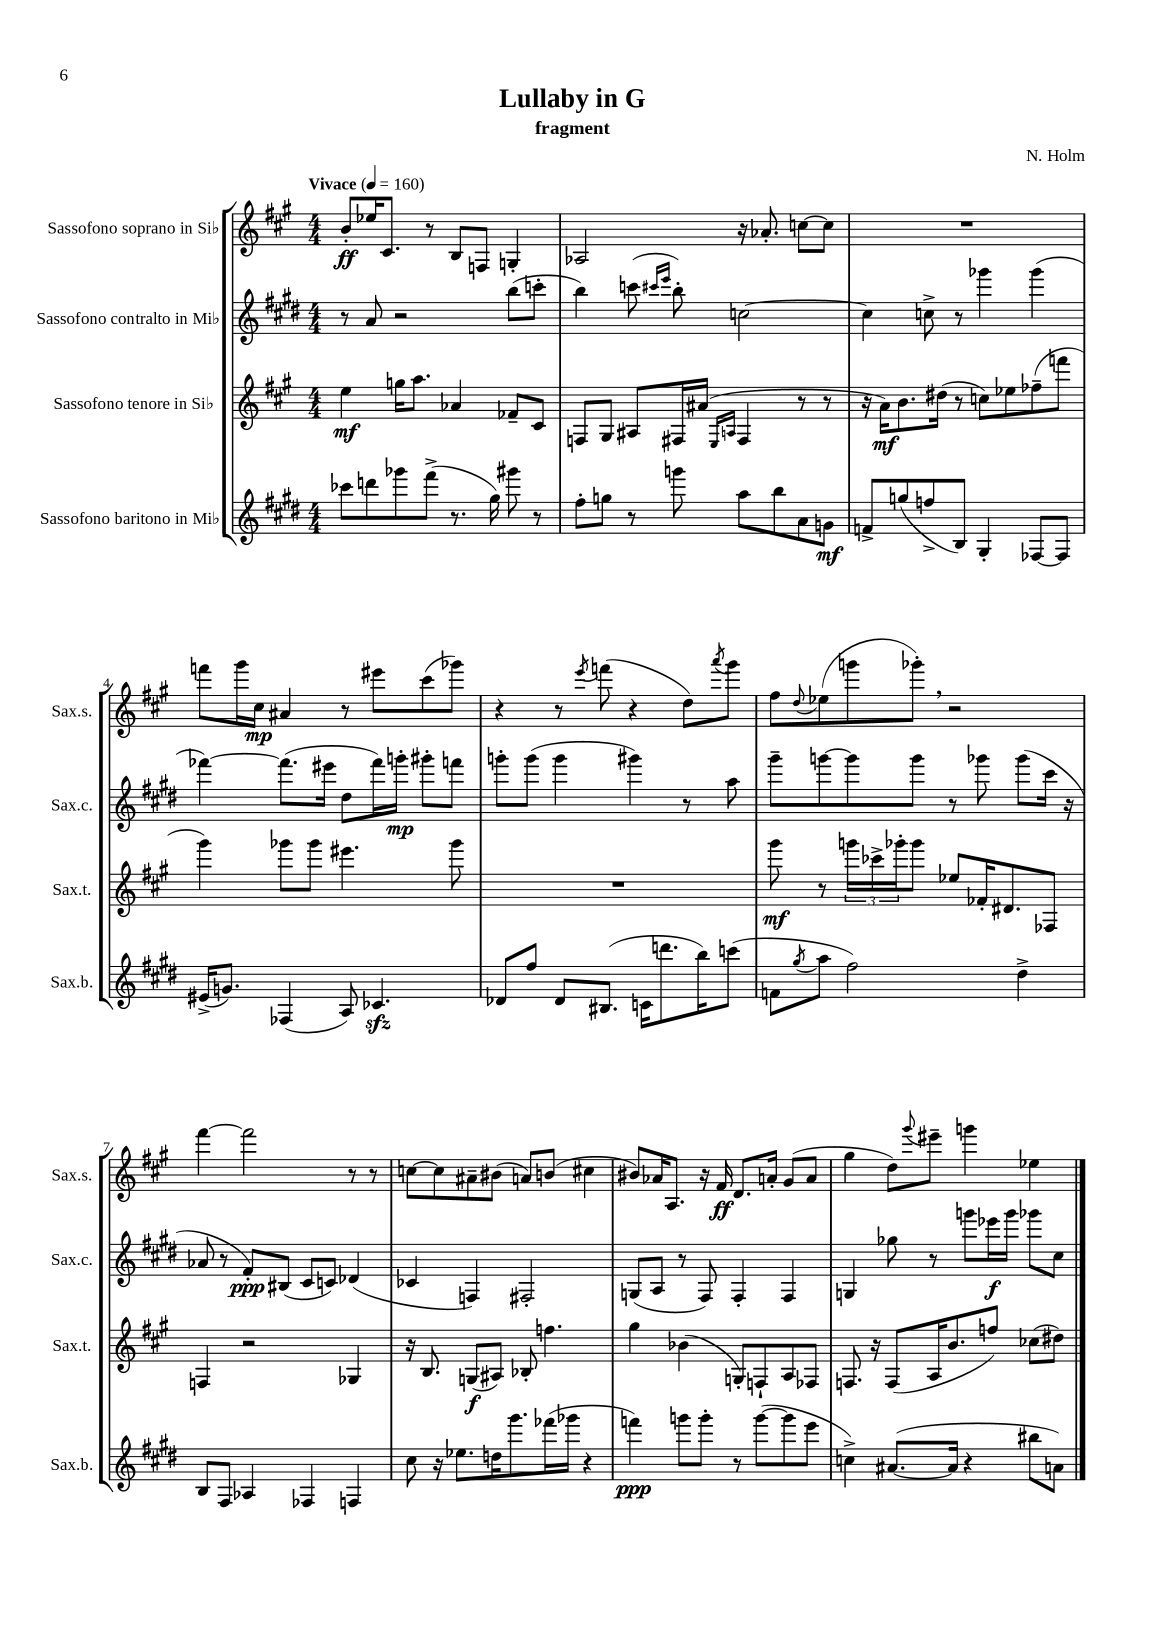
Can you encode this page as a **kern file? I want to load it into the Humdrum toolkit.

**kern	**dynam	**kern	**dynam	**kern	**dynam	**kern	**dynam
*part4	*part4	*part3	*part3	*part2	*part2	*part1	*part1
*staff4	*staff4	*staff3	*staff3	*staff2	*staff2	*staff1	*staff1
*I"Sassofono baritono in Mi♭	*	*I"Sassofono tenore in Si♭	*	*I"Sassofono contralto in Mi♭	*	*I"Sassofono soprano in Si♭	*
*I'Sax.b.	*	*I'Sax.t.	*	*I'Sax.c.	*	*I'Sax.s.	*
*clefG2	*	*clefG2	*	*clefG2	*	*clefG2	*
*k[f#c#g#d#]	*	*k[f#c#g#]	*	*k[f#c#g#d#]	*	*k[f#c#g#]	*
*M4/4	*	*M4/4	*	*M4/4	*	*M4/4	*
*MM160	*	*MM160	*	*MM160	*	*MM160	*
=1	=1	=1	=1	=1	=1	=1	=1
!	!	!	!	!	!	!LO:TX:a:B:t=Vivace	!
8ccc-X\L	.	4ee\	mf	8r	.	8b'/L	ff
8dddn\	.	.	.	8a/	.	16ee-X/K	.
.	.	.	.	.	.	8.c#/J	.
8ggg-X\	.	16ggn\KL	.	2r	.	.	.
.	.	8.aa\J	.	.	.	.	.
(8fff#^\J	.	.	.	.	.	8r	.
8.r	.	4a-X/	.	.	.	8B/L	.
.	.	.	.	.	.	8Fn/J	.
16gg#\)	.	.	.	.	.	.	.
8ggg#X\	.	8f-X~/L	.	(8bb\L	.	4Gn'/	.
8r	.	8c#/J	.	8cccn'\J	.	.	.
=2	=2	=2	=2	=2	=2	=2	=2
8ff#'\L	.	8Fn/L	.	4bb\)	.	2A-X/	.
8ggn\J	.	8G#/J	.	.	.	.	.
8r	.	8A#X/L	.	(8cccn\	.	.	.
.	.	.	.	16qqccc#X/LL	.	.	.
.	.	.	.	16qqeee/JJ	.	.	.
8gggn\	.	16F#X/L	.	8bb'\)	.	.	.
.	.	(16a#X/JJ	.	.	.	.	.
.	.	16qqE/LL	.	.	.	.	.
.	.	16qqAn/JJ	.	.	.	.	.
8aa\L	.	4F#/	.	[2ccn\	.	16r	.
.	.	.	.	.	.	8.a-X'/	.
8bb\	.	.	.	.	.	.	.
8a\	.	8r	.	.	.	[8ccn\L	.
8gn\J	mf	8r	.	.	.	8cc\J]	.
=3	=3	=3	=3	=3	=3	=3	=3
8fn^/L	.	16r	.	4cc\]	.	1r	.
.	.	16a\KL)	mf	.	.	.	.
(8ggn/	.	8.b\	.	.	.	.	.
8ffn^/	.	.	.	8ccn^\	.	.	.
.	.	(16dd#X\Jk	.	.	.	.	.
8B/J)	.	8r	.	8r	.	.	.
4G#'/	.	8ccn\L)	.	4ggg-X\	.	.	.
.	.	8ee-X\	.	.	.	.	.
[8F-X/L	.	(8ff-X~\	.	(4ggg-\	.	.	.
8F-/J]	.	8fffn\J	.	.	.	.	.
!!LO:LB:g=z
=4	=4	=4	=4	=4	=4	=4	=4
(16e#X^/KL	.	4ggg#\)	.	[4fff-X\)	.	8fffn\L	.
8.gn/J)	.	.	.	.	.	.	.
.	.	.	.	.	.	16ggg#\L	.
.	.	.	.	.	.	16cc#\JJ	mp
(4F-X/	.	8ggg-X\L	.	(8.fff-\L]	.	4a#X/	.
.	.	8ggg-\J	.	.	.	.	.
.	.	.	.	16eee#X\Jk	.	.	.
8A/)	.	4.eee#X\	.	8dd#\L	.	8r	.
4.c-Xzz/	.	.	.	16fff-\L)	.	8eee#X\L	.
.	.	.	.	16gggn'\JJ	mp	.	.
.	.	.	.	8ggg#X'\L	.	(8ccc#\	.
.	.	8ggg-\	.	8fffn\J	.	8ggg-X\J)	.
=5	=5	=5	=5	=5	=5	=5	=5
8d-X/L	.	1r	.	8gggn'\L	.	4r	.
8ff#/J	.	.	.	(8ggg\J	.	.	.
8d-/L	.	.	.	4ggg\	.	8r	.
.	.	.	.	.	.	8qeee/	.
(8.B#X/J	.	.	.	.	.	(8fffn\	.
.	.	.	.	4ggg#X\)	.	4r	.
16cn\KL	.	.	.	.	.	.	.
8.dddn\	.	.	.	.	.	.	.
.	.	.	.	8r	.	8dd\L)	.
16bb\K)	.	.	.	.	.	.	.
.	.	.	.	.	.	8qaaa/	.
(8cccn\J	.	.	.	8aa\	.	8ggg#\J	.
=6	=6	=6	=6	=6	=6	=6	=6
8fn\L	.	8ggg#\	mf	8ggg#~\L	.	8ff#\L	.
8qgg#/	.	.	.	.	.	8qqdd/	.
8aa\J	.	8r	.	[8gggn\	.	(8ee-X\	.
2ff#\)	.	24gggn\LL	.	8ggg\]	.	8gggn\	.
.	.	24ccc-X^\	.	.	.	.	.
.	.	24ggg-X'\J	.	.	.	.	.
.	.	8ggg-\J	.	8ggg\J	.	8ggg-X',\J)	.
.	.	8ee-X/L	.	8r	.	2r	.
.	.	16f-X'/K	.	8ggg-X\	.	.	.
.	.	8.d#X/	.	.	.	.	.
4dd#^\	.	.	.	(8ggg-\L	.	.	.
.	.	8F-X/J	.	16ccc#\Jk	.	.	.
.	.	.	.	16r	.	.	.
!!LO:LB:g=z
=7	=7	=7	=7	=7	=7	=7	=7
8B/L	.	4Fn/	.	8a-X/	.	[4fff#\	.
8F#/J	.	.	.	8r	.	.	.
4A-X/	.	2r	.	8f#'/L)	ppp	2fff#\]	.
.	.	.	.	(8B#X/J	.	.	.
4F-X/	.	.	.	8c#/L	.	.	.
.	.	.	.	8cn/J)	.	.	.
4Fn/	.	4G-X/	.	(4d-X/	.	8r	.
.	.	.	.	.	.	8r	.
=8	=8	=8	=8	=8	=8	=8	=8
8cc#\	.	16r	.	4c-X/	.	[8ccn\L	.
.	.	8.B/	.	.	.	.	.
16r	.	.	.	.	.	8cc\]	.
8.ee-X\L	.	.	.	.	.	.	.
.	.	(8Gn/L	f	4Fn/)	.	8a#X~\	.
16ddn\K	.	8A#X/J)	.	.	.	(8b#X\J	.
8.ggg#\	.	.	.	.	.	.	.
.	.	8B-X'/	.	2F#X'/	.	8an/L)	.
(16fff-X\L	.	4.ffn\	.	.	.	(8bn/J	.
16ggg-X\JJ	.	.	.	.	.	.	.
4r	.	.	.	.	.	4cc#X\	.
=9	=9	=9	=9	=9	=9	=9	=9
4fffn\)	ppp	4gg#\	.	(8Gn/L	.	8b#X/L)	.
.	.	.	.	8A/J	.	16a-X/K	.
.	.	.	.	.	.	8.A/J	.
8gggn\L	.	(4b-X\	.	8r	.	.	.
8ggg'\J	.	.	.	8F#/)	.	16r	.
.	.	.	.	.	.	16f#/	ff
8r	.	8Gn'/L)	.	4F#'/	.	8.d/L	.
([8ggg\L	.	8Fn`/	.	.	.	.	.
.	.	.	.	.	.	16an'/Jk	.
8ggg\]	.	8A/	.	4F#/	.	(8g#/L	.
8eee\J	.	8F-X/J	.	.	.	8a/J	.
=10	=10	=10	=10	=10	=10	=10	=10
4ccn^\)	.	8.Fn/	.	4Gn/	.	4gg#\	.
.	.	16r	.	.	.	.	.
([8.a#X/L	.	(8F/L	.	8gg-X\	.	8dd\L)	.
.	.	.	.	.	.	8qqggg#/	.
.	.	16A/K	.	8r	.	8eee#X~\J	.
16a#/Jk]	.	8.b/	.	.	.	.	.
4r	.	.	.	8gggn\L	.	4gggn\	.
.	.	8ffn/J)	.	16eee-X\L	f	.	.
.	.	.	.	16ggg\JJ	.	.	.
8bb#X\L	.	(8cc-X\L	.	8ggg-X\L	.	4ee-X\	.
8an\J)	.	8dd#X\J)	.	8cc#\J	.	.	.
==	==	==	==	==	==	==	==
*-	*-	*-	*-	*-	*-	*-	*-
